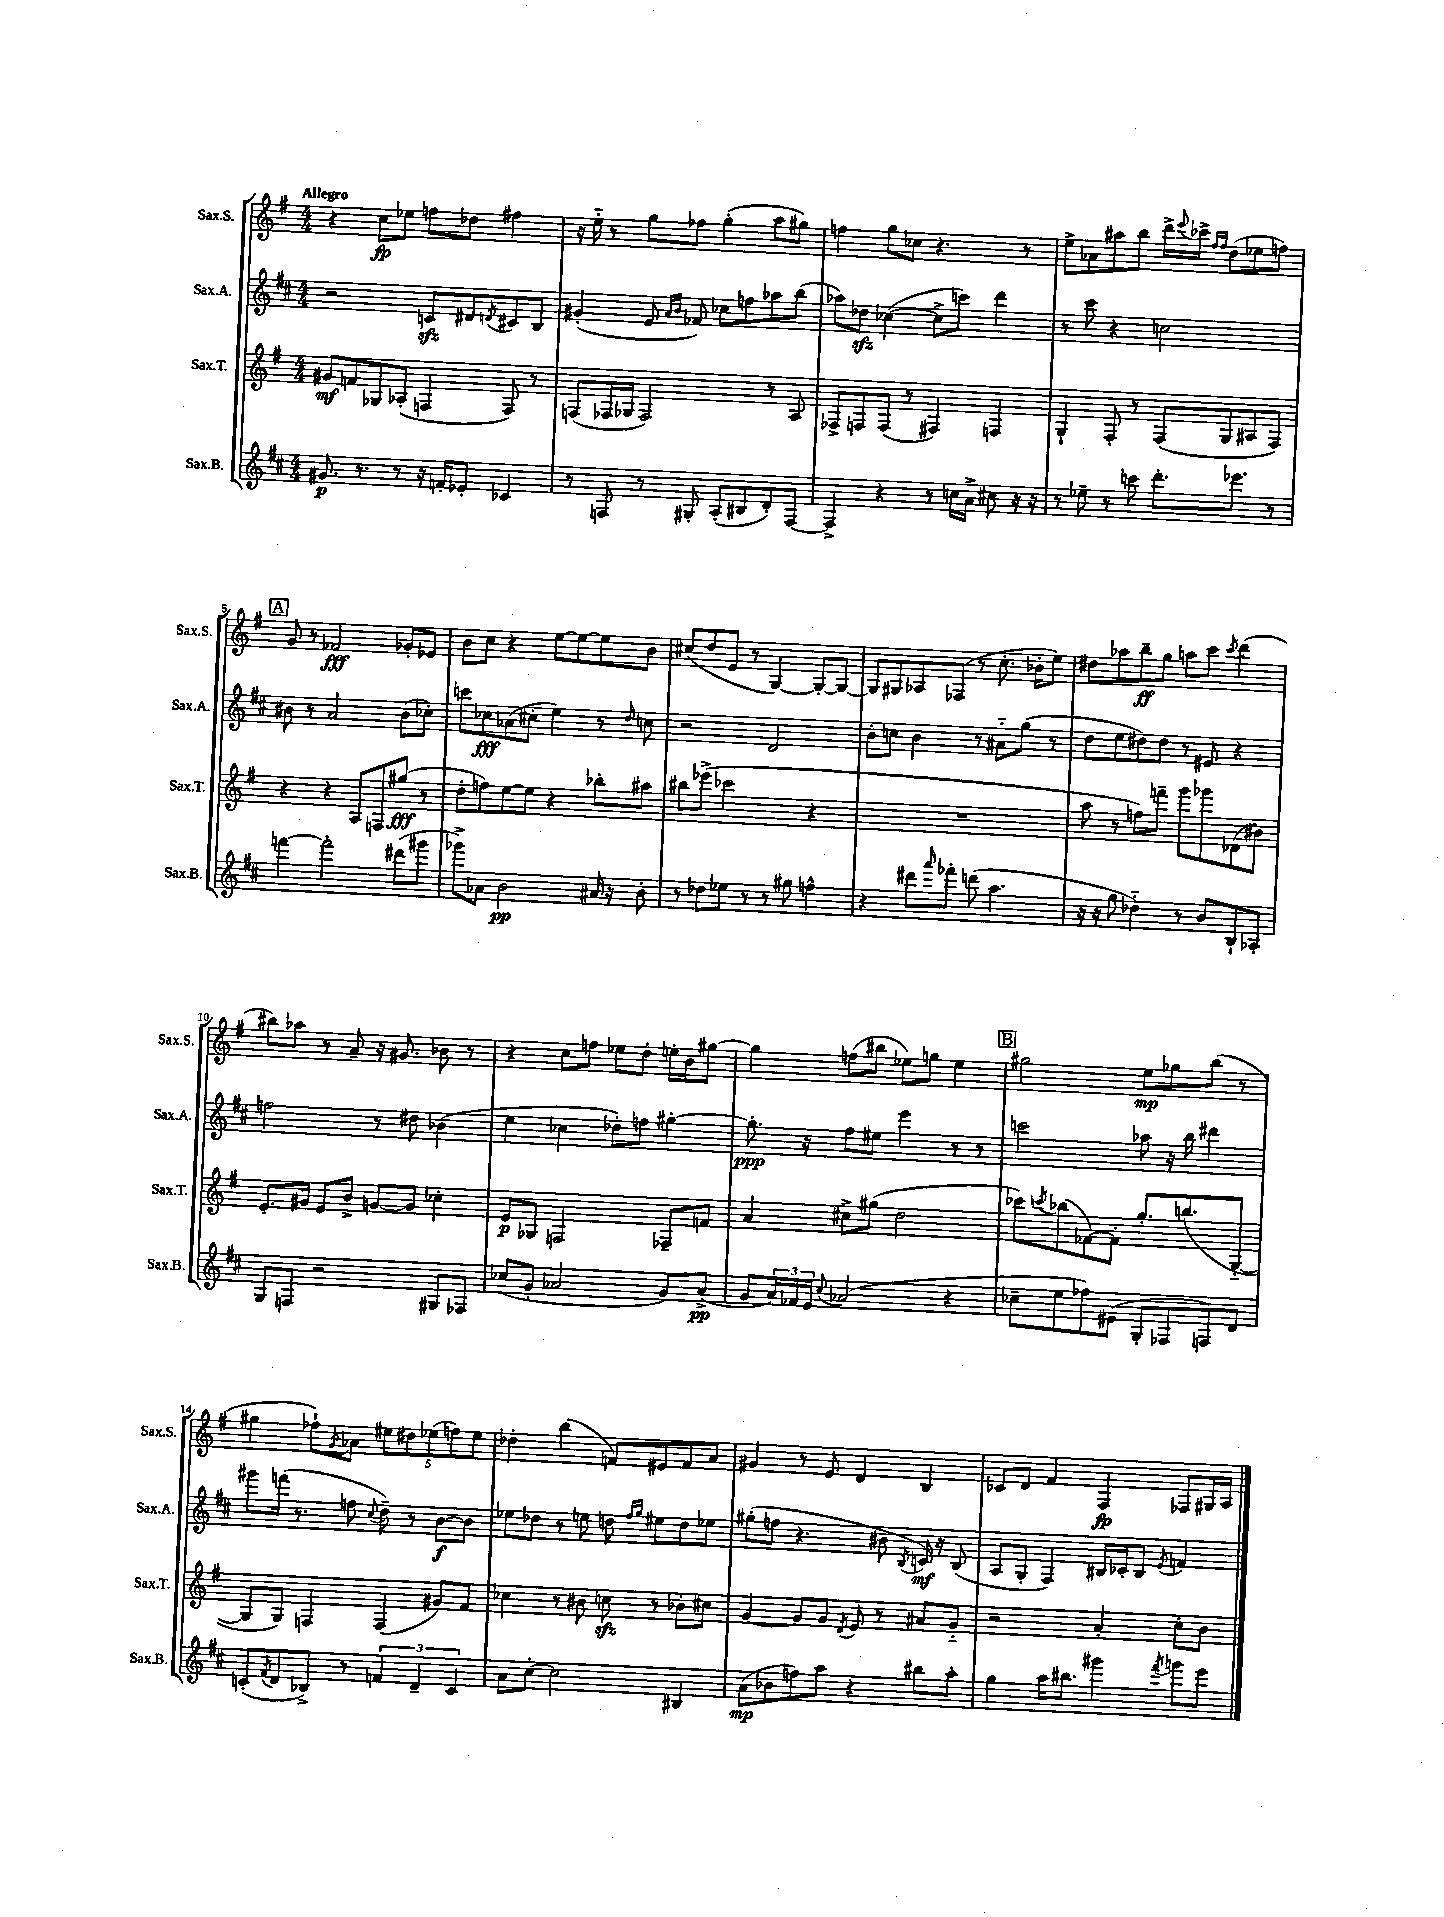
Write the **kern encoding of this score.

**kern	**kern	**kern	**kern
*staff4	*staff3	*staff2	*staff1
*clefG2	*clefG2	*clefG2	*clefG2
*k[f#c#]	*k[f#]	*k[f#c#]	*k[f#]
*M4/4	*M4/4	*M4/4	*M4/4
8.g#/	8g#/L	2r	4r
.	8f/	.	.
8.r	.	.	.
.	8G-/	.	8cc\L
8r	(8A-'/J	.	8ee-\J
16r	4F/	8c/L	8ff\L
16f'/LK	.	.	.
8e-'/J	.	8d#/	8dd-\J
.	.	8qd/	.
4c-/	8F/)	8c#/	4ff#\
.	8r	8B/J	.
=	=	=	=
8r	(8F/L	(4g#'/	16r
.	.	.	16ee'~\
8F/	16F-/L	.	8r
.	16G-/JJ	.	.
8r	2F-/)	8e/	8gg\L
.	.	16qqa/LL	.
.	.	16qqb/JJ	.
8G#'/	.	8f-/)	8ff-\J
(8A'/L	.	8cc-\L	(4gg'\
8B#/	.	8ff\	.
8d'/)	8r	8aa-\	8aa\L
[8F/J	8A/	(8bb\J	8gg#\J)
=	=	=	=
4F^/]	8F-^/L	8aa-\L)	4ff\
.	8F/	8dd-\J	.
4r	(8F/J	([4cc-\	8gg\L
.	8r	.	8cc-\J
8r	4F#/)	8cc-^\]L	4.r
16cc\LL	.	8ccc\J)	.
16a^\JJ	.	.	.
8cc#\	4F/	4ddd\	.
16r	.	.	8r
16r	.	.	.
=	=	=	=
8r	4G`/	8r	8ee^\L
8ee-~\	.	8ccc#\	8a-\
8r	8F#'/	4r	8aa#\
8ccc\	8r	.	8bb\J
8.ddd'\L	(8F#/L	2cc\	16ddd^\LL
.	.	.	8qqeee/
.	.	.	16ccc-^\JJ
.	.	.	16qqff#/LL
.	.	.	16qqff#/JJ
.	8G/	.	(8dd\L
8.eee-\J	.	.	.
.	8A#/	.	8ee-\
8r	8F#/J)	.	8ff\J)
=	=	=	=
[4fff\	4r	8b#\	8g/
.	.	8r	8r
2fff'\]	4r	2a/	2f-/
.	8A/L	.	.
.	8F/	.	.
(8ddd#\L	(8gg#/J	(8b#\L	8g-'/L
8ggg#\J	8r	8cc-'\J)	8e-/J
=	=	=	=
8ggg-^\L)	8dd'\L	8ccc\L	8b\L
8a-\J	8ff\)	8cc-\	8cc\J
2b\	[8ee\	(8a-\	4r
.	8ee\]J	8cc#'\J	.
.	4r	4ee\)	[8ee\L
.	.	.	8ee\_
16a#/	8bb-'\L	8r	8ee\]
16r	.	.	.
.	.	16qqdd/	.
8b'\	8aa#\J	8cc\	8b\J
=	=	=	=
8r	8bb#\L	2r	(8cc#/L
8dd-\L	(8eee-^\J	.	8dd/
8ee-\J	2ccc-\	.	8e/J
8r	.	.	8r
8r	.	2d/	[4G/)
8gg#\	.	.	.
4ff^^\	4r	.	8G'/_L
.	.	.	8G/_J
=	=	=	=
4r	1r	8b'\L	8G/]L
.	.	8cc\J	8G#/
8ddd#\L	.	4b\	8A-/
16qqaaa/	.	.	.
8fff-'\J	.	.	(8F-/J
(8ddd\	.	8r	8r
4.aa\	.	8a#'~\L	8.cc'\
.	.	(8gg\J	.
.	.	.	16b-'\LK
.	.	8r	8ee\J)
=	=	=	=
16r	8aa\	8dd\L	8dd#\L
16r	.	.	.
8gg\	8r	8ee\	8aa-\
4dd-'~\)	8ff\L)	8dd#\)	8bb~\
.	8fff~\J	8dd#\J	8gg\J
8r	8ggg\L	8r	8aa\L
8b/L	8ggg-\	8e#/	8ccc\J
.	.	.	8qccc/
8B`/	(8d-\	4r	(4ddd\
8A-'/J	8b#\J)	.	.
=	=	=	=
8G/L	8.e'/L	2ff\	8bb#\L)
8F/J	.	.	8aa-\J
.	16g#/Jk	.	.
2r	8e/L	.	8r
.	8b^/J	.	8a~/
.	[8g/L	8r	16r
.	.	.	8.g#/
.	8g/]J	8dd#\	.
8G#/L	4cc-'\	(4b-\	8b-\
8F-/J	.	.	8r
=	=	=	=
(8cc-/L	8e/L	4ee\	4r
8g'/J	8G-/J	.	.
2a-/	2F/	4cc-\	8cc\L
.	.	.	8ff\J
.	.	8dd-'\L)	8ee-\L
.	.	8ff\J	8dd'\J
8g/L)	8F-~/L	[4gg#'\	16ee'\LL
.	.	.	16b\J
(8a-^/J	8f/J	.	[8gg#\J
=	=	=	=
8g/L	4a/	8.gg#'\]	4gg#\]
24a/L)	.	.	.
24f-/	.	.	.
.	.	16r	.
24e/JJ	.	.	.
8qqcc#/	.	.	.
(2a-/	8cc#^\L	8ff#\L	(8ff\L
.	(8gg#\J	8ee#\J	8bb#\J
.	2dd\	4eee\	8ee-\L)
.	.	.	8gg\J
4r	.	8r	4ee-\
.	.	8r	.
=	=	=	=
8cc-~\L	8ccc-\L)	2ccc\	2gg#\
.	8qccc/	.	.
8ee\	(8bb-\	.	.
8ff-\)	[8f-\)	.	.
(8e#\J	8f-'\]J	.	.
8G'/L	8.gg'/L	8aa-\	8ee\L
8F-/	.	16r	8gg-\
.	(8.bb/	16bb\	.
8F/)	.	4ddd#\	(8bb\J
8d/J	[8G'~/J	.	8r
=	=	=	=
(8c'/L	8G/]L	8ggg#\L	4gg#\
8qf#/	.	.	.
8d/	8G/J)	(16fff\Jk	.
.	.	8.r	.
8B-^/J)	4F/	.	8ff-`\L)
.	.	.	8qg/
8r	.	8ff\	8a-\J
.	.	8qqcc#/	.
6f/	(4F/	8dd~\)	10ee#\L
.	.	.	10dd#\
.	.	8r	.
6d~/	.	.	.
.	.	.	(10ee-\
.	8g#/L)	[8b\L	.
.	.	.	10ff\)
6c/	.	.	.
.	8f#/J	8b\]J	.
.	.	.	10ee-\J
=	=	=	=
8a\L	4cc-\	8ee-\L	4dd-'\
[8cc#'\J	.	8dd-\J	.
2cc#\]	8r	8r	(4bb\
.	8b#\	8ee\	.
.	8cc\	8dd\	8f/L)
.	.	16qqff#/LL	.
.	.	16qqgg/JJ	.
.	8r	8ee#\L	8e#/
4B#/	8b-'\L	8dd\	8f/
.	8cc#\J	8ee-\J	8a/J
=	=	=	=
(8a\L	[4g/	(8gg#'\L	4g#/
8b-\	.	8ff\J	.
8ff\)	8g/]L	4.r	8r
8aa\J	8g/J	.	8e/
.	8qd/	.	.
4r	8e/	.	4d/
.	8r	8b#\	.
.	.	8qB/	.
8bb#\L	8a#/L	16c/)	4B/
.	.	16r	.
8aa'\J	8g'~/J	(8B/	.
=	=	=	=
4gg\	2r	8A/L	8c-/L
.	.	8G'/J	8d/J
16aa\LK	.	4F#/)	4f#/
8.bb#\J	.	.	.
4ggg#\	4a'/	16B#/LL	4F#/
.	.	16c-'/J	.
.	.	8B#/J	.
8qfff#/	.	8qe/	.
8ggg\L	8cc'\L	4f/	8F-/L
8eee\J	8b\J	.	16G#/L
.	.	.	16A/JJ
==	==	==	==
*-	*-	*-	*-
